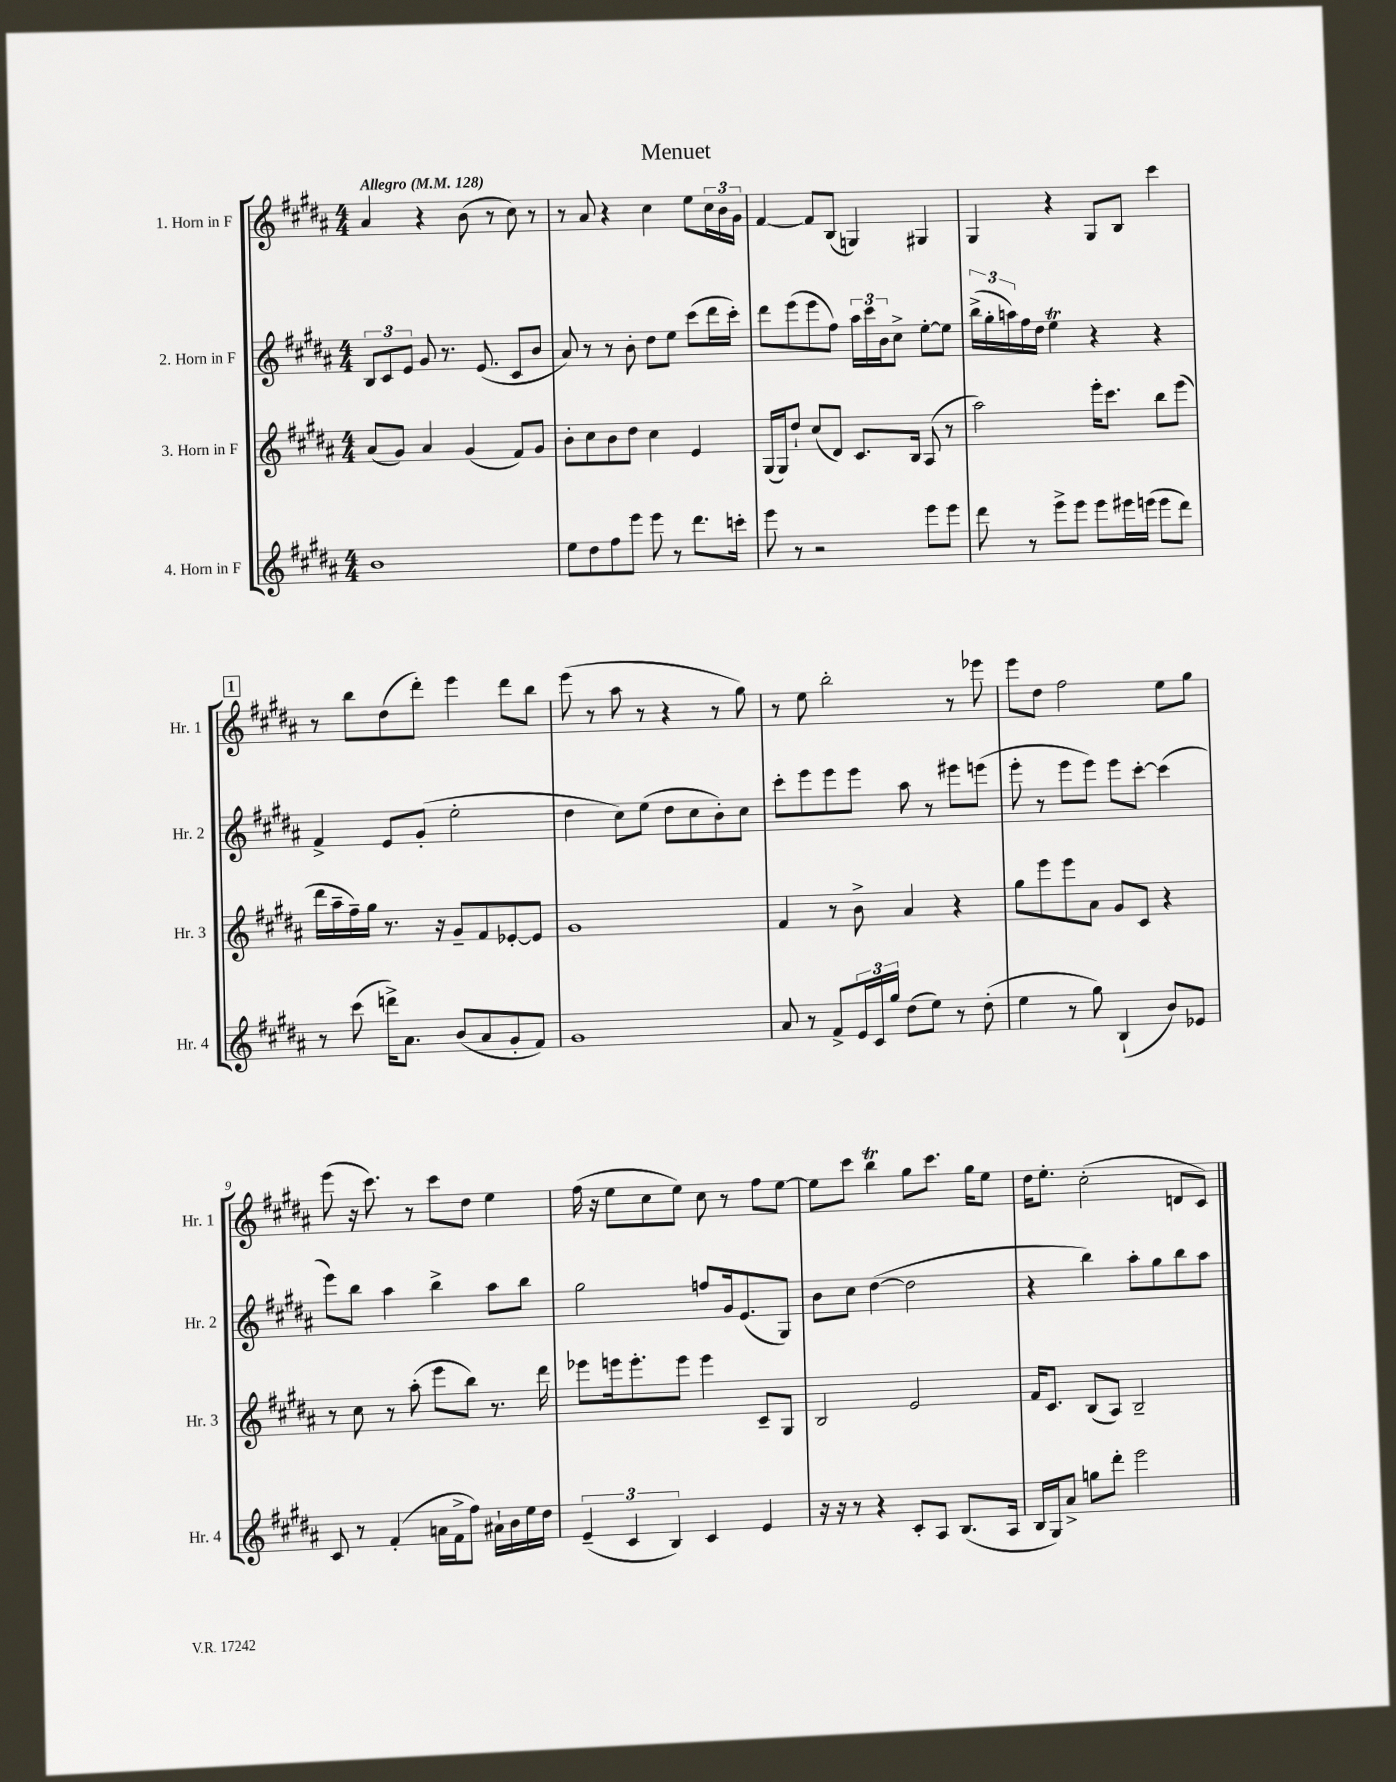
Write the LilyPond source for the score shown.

\header { title = "Menuet" }
<<
\new StaffGroup <<
\new Staff = "s0" \with { instrumentName = "1. Horn in F" shortInstrumentName = "Hr. 1" } {
    \clef treble \key b \major \numericTimeSignature \time 4/4 \tempo "Allegro" 4 = 128
    ais'4 r4 b'8( r8 cis''8) r8 |
    r8 ais'8 r4 cis''4 e''8 \tuplet 3/2 { cis''16 b'16 gis'16 } |
    fis'4~ fis'8 b8( g4) gis4 |
    gis4 r4 gis8 b8 cis'''4 |
    \mark \markup { \box "1" } r8 b''8 dis''8( dis'''8-.) e'''4 dis'''8 b''8 |
    e'''8( r8 ais''8 r8 r4 r8 gis''8) |
    r8 e''8 b''2-. r8 ees'''8 |
    e'''8 dis''8 fis''2 e''8 gis''8 |
    e'''8( r16 cis'''8.) r8 cis'''8 dis''8 e''4 |
    fis''16( r16 e''8 cis''8 e''8) cis''8 r8 fis''8 e''8~ |
    e''8 cis'''8 b''4\trill gis''8 cis'''8. gis''16 e''8 |
    dis''16 e''8.-. cis''2-.( d'8 cis'8) \bar "|." |
}
\new Staff = "s1" \with { instrumentName = "2. Horn in F" shortInstrumentName = "Hr. 2" } {
    \clef treble \key b \major \numericTimeSignature \time 4/4
    \tuplet 3/2 { b8 cis'8 e'8 } gis'8 r8. e'8.( cis'8 b'8 |
    ais'8) r8 r8 b'8-. dis''8 e''8 cis'''8( dis'''16 cis'''16-.) |
    dis'''8 e'''8( e'''8 fis''8) \tuplet 3/2 { ais''16 cis'''16 b'16 } cis''8-> e''8~-. e''8 |
    \tuplet 3/2 { b''16->( gis''16-. a''16) } fis''16 dis''16 e''4\trill r4 r4 |
    \mark \markup { \box "1" } fis'4-> e'8 gis'8-.( e''2-. |
    dis''4 cis''8) e''8( dis''8 cis''8 b'8-.) cis''8 |
    cis'''8-. e'''8 e'''8 e'''8 ais''8 r8 eis'''8 e'''8( |
    e'''8-. r8 e'''8 e'''8) e'''8 cis'''8~-. cis'''4( |
    e'''8) b''8 ais''4 b''4-> ais''8 b''8 |
    gis''2 f''8 gis'16 e'8.( gis8) |
    b'8 cis''8 dis''4~( dis''2 |
    r4 b''4) ais''8-. gis''8 b''8 ais''8 \bar "|." |
}
\new Staff = "s2" \with { instrumentName = "3. Horn in F" shortInstrumentName = "Hr. 3" } {
    \clef treble \key b \major \numericTimeSignature \time 4/4
    ais'8( gis'8) ais'4 gis'4( fis'8) gis'8 |
    b'8-. cis''8 b'8 dis''8 cis''4 e'4 |
    gis16( gis16) dis''8-! cis''8( dis'8) cis'8. b16 ais8( r8 |
    ais''2) e'''16-. cis'''8. b''8 e'''8( |
    \mark \markup { \box "1" } dis'''16 ais''16-- fis''16--) gis''16 r8. r16 gis'8-- fis'8 ees'8~-. ees'8 |
    gis'1 |
    fis'4 r8 b'8-> ais'4 r4 |
    gis''8 e'''8 e'''8 ais'8 gis'8 cis'8 r4 |
    r8 cis''8 r8 ais''8-.( e'''8 b''8) r8. dis'''16 |
    ees'''8 e'''16 e'''8.-. e'''8 e'''4 cis'8-- gis8 |
    b2 e'2 |
    fis'16 cis'8. b8( ais8) b2-- \bar "|." |
}
\new Staff = "s3" \with { instrumentName = "4. Horn in F" shortInstrumentName = "Hr. 4" } {
    \clef treble \key b \major \numericTimeSignature \time 4/4
    b'1 |
    e''8 dis''8 fis''8 e'''8 e'''8 r8 dis'''8. c'''16-. |
    e'''8 r8 r2 e'''8 e'''8 |
    dis'''8 r8 e'''8-> e'''8 e'''8 eis'''16 e'''16( e'''8 dis'''8) |
    \mark \markup { \box "1" } r8 cis'''8( d'''16->) ais'8. b'8( ais'8 gis'8-. fis'8) |
    gis'1 |
    ais'8 r8 fis'8-> \tuplet 3/2 { e'16 cis'16 gis''16 } dis''8( e''8) r8 dis''8-.( |
    e''4 r8 gis''8) b4-!( b'8) ees'8 |
    cis'8 r8 fis'4-.( a'16 fis'16-> fis''8) ais'16-! b'16 e''16 dis''16 |
    \tuplet 3/2 { e'4--( cis'4 b4) } cis'4 e'4 |
    r16 r16 r8 r4 cis'8-. ais8 b8.( ais16 |
    b16 gis16) ais'8-> g''8 dis'''8-. e'''2 \bar "|." |
}
>>
>>
